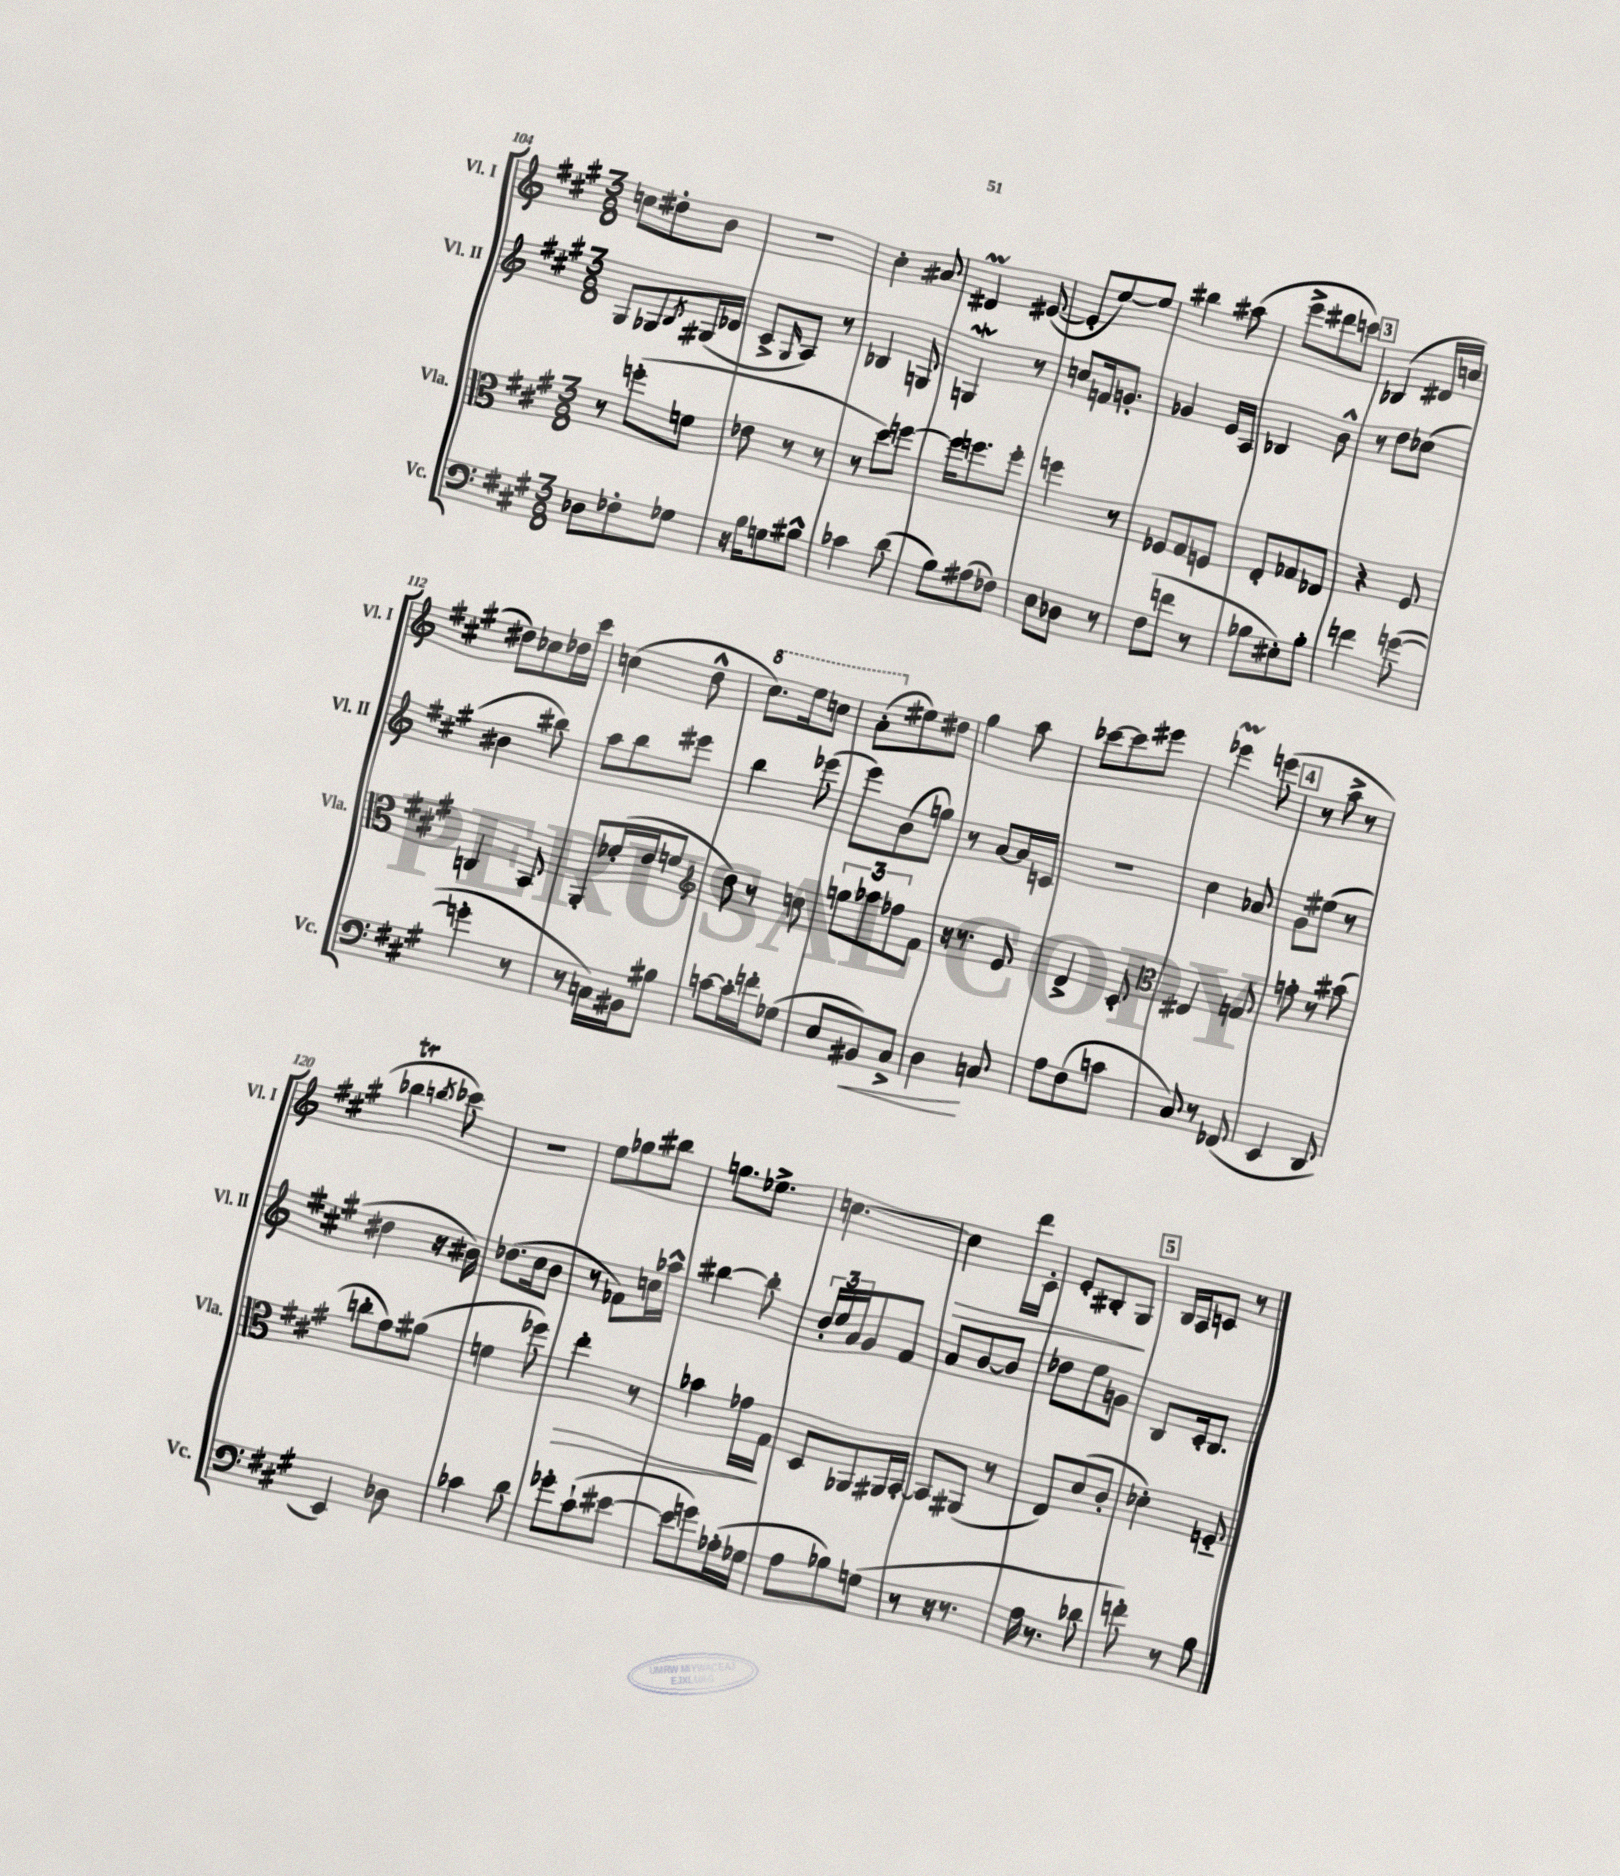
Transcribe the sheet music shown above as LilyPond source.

<<
\new StaffGroup <<
\new Staff = "s0" \with { instrumentName = "Vl. I" shortInstrumentName = "Vl. I" } {
    \clef treble \key a \major \numericTimeSignature \time 3/8
    c''8 dis''8-. b'8 |
    R4. |
    cis''4-. ais'8 |
    dis'4\prall eis'8~( |
    eis'8-. e''8~) e''8 |
    bis''4 ais''8( |
    e'''8-> dis'''8 c'''8) |
    \mark \markup { \box "3" } bes4( dis'16 c''16 |
    dis''8) ces''8 des''16 cis'''16 |
    c''4( d''8-^ |
    \ottava #1 cis'''8.) e'''16 c'''8 |
    a''8-.( \ottava #0 eis''8) dis''8 |
    gis''4 a''8 |
    ces'''8~ ces'''8 eis'''8 |
    ees'''4\prall e'''8( |
    \mark \markup { \box "4" } r8 a''8-> r8 |
    bes''4\trill \acciaccatura { b''8 } ces'''8) |
    R4. |
    e''8 ges''8 bis''8 |
    g''8. ees''8.-> |
    c''4.~ |
    c''4\> d'''16 cis'16-. |
    e'8-. bis8-. gis8\! |
    \mark \markup { \box "5" } b16 a16 c'8 r8 \bar "|." |
}
\new Staff = "s1" \with { instrumentName = "Vl. II" shortInstrumentName = "Vl. II" } {
    \clef treble \key a \major \numericTimeSignature \time 3/8
    gis8 ges8 \acciaccatura { b8 } gis16( des'16 |
    cis'8-> \grace { gis16 } a8) r8 |
    bes4 g8 |
    g4\mordent r8 |
    c''8 f'16 g'8.-. |
    ges'4 e'16 a16 |
    bes4 b'8-^ |
    \mark \markup { \box "3" } r8 d''8 ces''8( |
    bis'4 bis''8) |
    a''8 b''8 eis'''8 |
    b''4 ees'''8( |
    e'''8) b'8( g''8) |
    r8 a'8~ a'16 c'16 |
    R4. |
    cis''4 aes'8 |
    \mark \markup { \box "4" } gis'8 eis''8( r8 |
    dis''4 r16 bis'16) |
    des''8.( cis''16 b'8 |
    r8 fes'8) c''16 aes''16-^ |
    bis''4~ bis''8-. |
    \tuplet 3/2 { d''16-. e''16 a'16 } gis'8 fis'8 |
    a'8 b'8~ b'8 |
    des''8 e''8 g'8 |
    \mark \markup { \box "5" } b8 cis'16-. b8. \bar "|." |
}
\new Staff = "s2" \with { instrumentName = "Vla." shortInstrumentName = "Vla." } {
    \clef alto \key a \major \numericTimeSignature \time 3/8
    r8 f''8-.( f'8 |
    ees'8 r8 r8 |
    r8 d''8) f''8~ |
    f''16 f''8. f''8-. |
    f''4 r8 |
    fes8 gis8 f8 |
    e8-. ges8 ees8 |
    \mark \markup { \box "3" } r4 fis8 |
    c4 b,8 |
    a,8-. fes'16-.( e'16 f'8 |
    \clef treble d''8) r8 c''8 |
    \tuplet 3/2 { g''8 aes''8 fes''8 } fis'8 |
    r16 r8. e'8 |
    d'4-> cis'8-. |
    \clef alto eis4 g8 |
    \mark \markup { \box "4" } g'8-. r8 bis'8( |
    c''8-. gis'8) ais'8( |
    f'4 fes''8) |
    e''4-.\> r8 |
    bes'4 ges'16 gis16\! |
    d8 aes,8 ais,16 b,16~-. |
    b,8 ais,8( r8 |
    e8) d'8( cis'8-. |
    \mark \markup { \box "5" } des'4-.) f8-_ \bar "|." |
}
\new Staff = "s3" \with { instrumentName = "Vc." shortInstrumentName = "Vc." } {
    \clef bass \key a \major \numericTimeSignature \time 3/8
    des8 fes8-. ges8 |
    r16 b16 g8 bis8-^ |
    ces'4 d'8( |
    b8) ais8( fes8) |
    e8 des8 r8 |
    fis8( f'8 r8 |
    bes8 eis8-.) bes8-. |
    \mark \markup { \box "3" } f'4 g'8~( |
    g'4-. r8 |
    r8 c16) bis,16 bis8 |
    c'8~ c'16-. f'16-. ges8( |
    e8 bis,8\<) cis8-> |
    d4\! c8 |
    a8 fis8( c'8 |
    cis8) r8 fes,8( |
    \mark \markup { \box "4" } e,4 d,8 |
    e,4) des8 |
    ces'4 d'8 |
    ges'8-. cis'8-!( eis'8~ |
    eis'8 g'8) aes16-.( ges16 |
    a8 bes8) g8( |
    r8 r16 r8. |
    a16 r8. des'8 |
    \mark \markup { \box "5" } f'8-.) r8 b8 \bar "|." |
}
>>
>>
\layout { \context { \Score currentBarNumber = #104 } }
